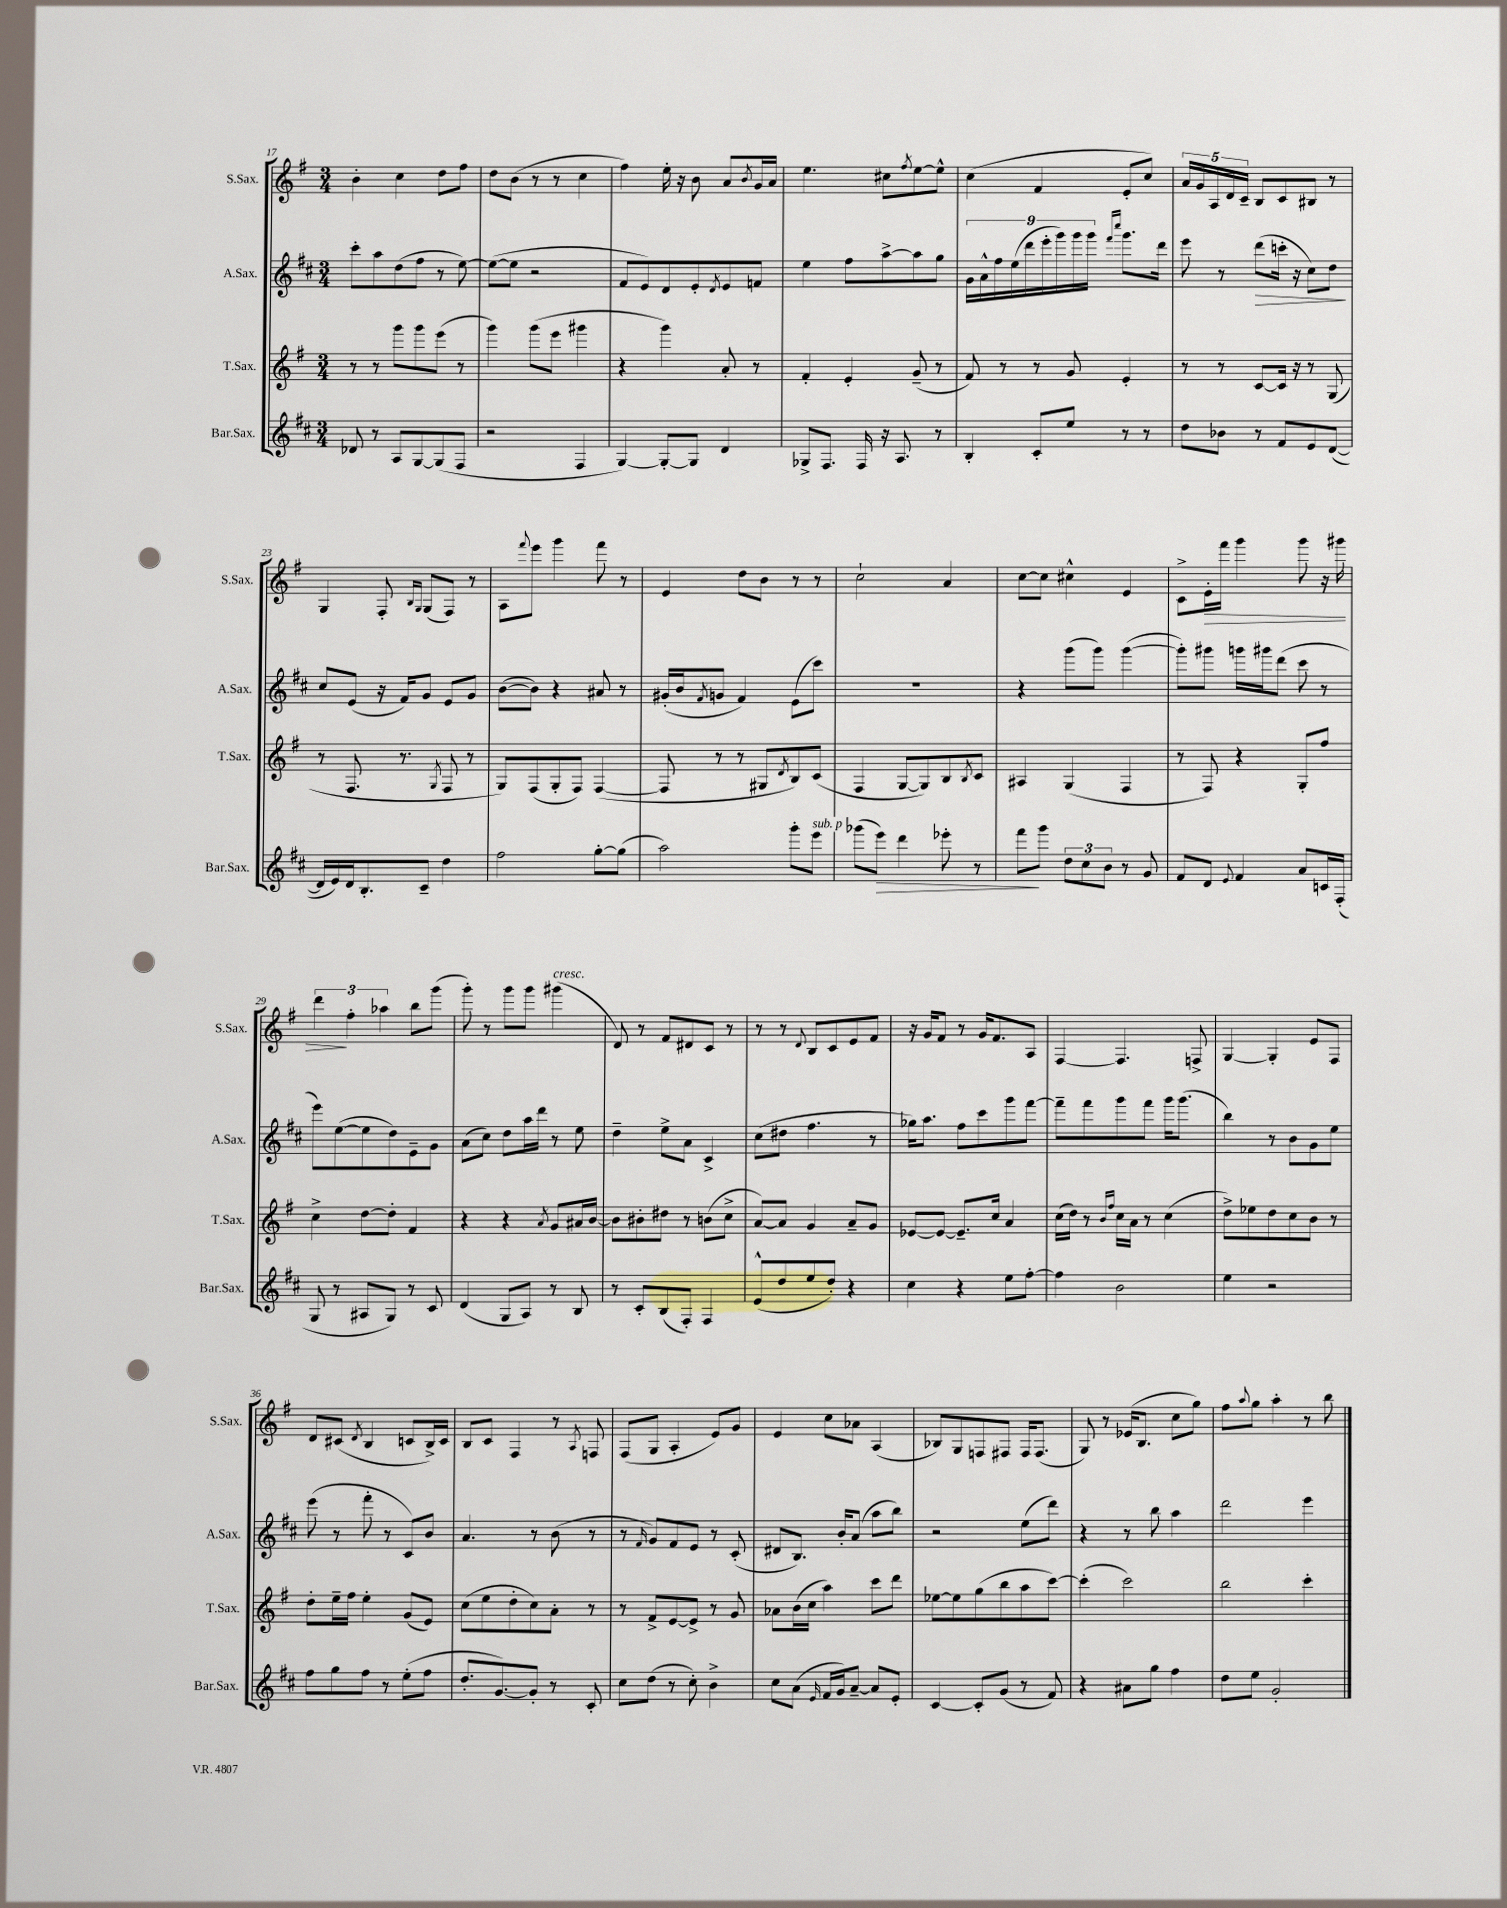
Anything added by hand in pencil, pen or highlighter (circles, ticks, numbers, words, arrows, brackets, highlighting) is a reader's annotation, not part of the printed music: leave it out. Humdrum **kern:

**kern	**kern	**kern	**kern
*staff4	*staff3	*staff2	*staff1
*clefG2	*clefG2	*clefG2	*clefG2
*k[f#c#]	*k[f#]	*k[f#c#]	*k[f#]
*M3/4	*M3/4	*M3/4	*M3/4
8d-/	8r	8ccc#'\L	4b'\
8r	8r	8aa\	.
8A/L	8ggg\L	(8dd\	4cc\
[8G/	8ggg\	8ff#\J	.
(8G/]	(8eee\J	8r	8dd\L
8F#/J	8r	[8ee\)	8ff#\J
=	=	=	=
2r	4ggg\)	(8ee\_L	8dd\L
.	.	8ee\]J	(8b\J
.	(8ggg\L	2r	8r
.	8eee\J	.	8r
4F#/	4ggg#\	.	4cc\
=	=	=	=
[4G/)	4r	8f#/L	4ff#\)
.	.	8e/)	.
8G'/_L	4ggg\)	8d/	16ee'\
.	.	.	16r
8G/]J	.	8e'/	8b\
.	.	8qd/	.
4d/	8a'/	8e/	8a/L
.	.	.	8qb/
.	8r	8f/J	16g/L
.	.	.	16a/JJ
=	=	=	=
8G-^/L	4f#'/	4ee\	4.ee\
8.F#/J	.	.	.
.	4e'/	8ff#\L	.
16F#/	.	.	.
16r	.	[8aa^\	8cc#\L
8.A/	.	.	.
.	.	.	8qff#/
.	(8g~/	8aa\]	[8ee\
8r	8r	8gg\J	8ee^^\]J
=	=	=	=
4B'/	8f#/)	18g\LL	(4cc\
.	.	18a^^\	.
.	.	18ff#\	.
.	8r	.	.
.	.	(18ee\	.
.	.	18ddd\	.
8c#'/L	8r	.	4f#/
.	.	18eee'\	.
.	.	18ggg\)	.
8ee/J	8g/	.	.
.	.	18ggg\	.
.	.	18ggg\JJ	.
.	.	16qqfff#/LL	.
.	.	16qqcccc#/JJ	.
8r	4e'/	8.ggg\L	8e'/L
8r	.	.	8cc/J)
.	.	16ddd\Jk	.
=	=	=	=
8dd\L	8r	8eee\	20a/LL
.	.	.	20g/
.	.	.	20A/
8b-\J	8r	8r	.
.	.	.	20d/
.	.	.	20c~/JJ
8r	[8c/L	(8ddd\L	8B/L
8f#/L	16c/]Jk	16ccc'\Jk	8c/
.	16r	16r	.
8e/	8r	8cc#\L)	8B#/J
([8d/J	(8G/	8dd\J	8r
=	=	=	=
16d/]LL	8r	8cc#/L	4G/
16e/)	.	.	.
16d/J	8.F#/	(8e/J	.
8.B'/	.	.	.
.	.	16r	8F#'/
.	8.r	16f#/LK)	.
.	.	.	16qqB/LL
.	.	.	16qqG/JJ
8c#~/J	.	8g/J	(8G/L
.	8qG/	.	.
4dd\	8F#/	8e/L	8F#/J)
.	8r	8g/J	8r
=	=	=	=
2ff#\	8G/L)	([8b\L	8A\L
.	.	.	8qqfff#/
.	(8F#/	8b\]J)	8eee\J
.	8G'/	4r	4ggg\
.	8F#/J)	.	.
[8gg'\L	([4F#/	8a#/	8fff#\
(8gg\]J	.	8r	8r
=	=	=	=
2aa\)	8F#/]	(16g#'/LL	4e/
.	.	16b/J	.
.	.	8qf#/	.
.	8r	8g/J	.
.	8r	4f#/)	8dd\L
.	8G#/L	.	8b\J
.	8qd/	.	.
8ggg'\L	8B/)	(8e\L	8r
8eee\J	(8c/J	8ccc#\J)	8r
=	=	=	=
(8ggg-\L	4F#/	2.r	2cc`\
8eee\J)	.	.	.
4ddd\	[8G/L	.	.
.	8G/])	.	.
8eee-'\	8B/	.	4a/
.	8qB/	.	.
8r	8c/J	.	.
=	=	=	=
8fff#\L	4A#/	4r	[8cc\L
8ggg\J	.	.	8cc\]J
12dd\L	(4G/	(8ggg\L	4cc#^^\
12cc#\	.	.	.
.	.	8ggg\J)	.
12b\J	.	.	.
8r	4F#/	([4ggg\	4e/
8g/	.	.	.
=	=	=	=
8f#/L	8r	8ggg'\]L)	8c^\L
8d/J	8F#/)	8ggg#\J	16e'\L
.	.	.	16fff#\JJ
8qqe/	.	.	.
4f#/	4r	16ggg\LL	4ggg\
.	.	16ggg#\J	.
.	.	(8ddd\J	.
8a/L	8G'/L	8ccc#\	8ggg\
16c/L	8ff#/J	8r	16r
(16F#'/JJ	.	.	16ggg#\
=	=	=	=
8G/	4cc^\	8eee\L)	6ddd\
8r	.	([8ee\	.
.	.	.	6ff#'\
8A#/L	[8dd\L	8ee\]	.
.	.	.	6aa-\
8G/J)	8dd'\]J	8dd\)	.
8r	4f#/	8e~\	8bb\L
8c#/	.	8g\J	(8ggg\J
=	=	=	=
(4d/	4r	(8a\L	8ggg'\)
.	.	8cc#\J)	8r
8G/L	4r	8dd\L	8ggg\L
8A/J)	.	16aa\L	8ggg\J
.	.	16ddd\JJ	.
.	8qa/	.	.
8r	8g/L	8r	(4ggg#\
8B/	16a#/L	8ee\	.
.	[16b/JJ	.	.
=	=	=	=
8r	8b\]L	4dd~\	8d/)
8c#'/L	8b#'\	.	8r
(8B/	8dd#\J	8ee^\L	8f#/L
8F#'/J)	8r	8a\J	8d#/
4F#/	(8b\L	4c#^/	8c/J
.	8cc^\J	.	8r
=	=	=	=
(8e^^/L	[8a/L)	(8cc#\L	8r
8dd/	8a/]J	8dd#\J	8r
.	.	.	8qqd/
8ee/	4g/	4.ff#\	8B/L
8dd'/J)	.	.	8c/
4r	8a~/L	.	8e/
.	8g/J	8r	8f#/J
=	=	=	=
4cc#\	[8e-/L	16gg-\LK)	16r
.	.	8.aa\J	16g/LK
.	8e-/_J	.	8f#/J
4r	8.e-~/]L	8ff#\L	8r
.	.	8ccc#\	16g/LK
.	16cc/Jk	.	8.f#/
8ee\L	4a/	8ggg\	.
[8ff#'\J	.	[8fff#\J	8A/J
=	=	=	=
4ff#\]	(16cc\LL	8fff#~\]L	[4F#/
.	16dd\JJ)	.	.
.	8r	8fff#\	.
.	16qqb/LL	.	.
.	16qqff#/JJ	.	.
2b\	16cc\LL	8ggg\	4.F#/]
.	16a\JJ	.	.
.	8r	8fff#\J	.
.	(4cc\	16ggg\LK	.
.	.	(8.ggg\J	.
.	.	.	8F^/
=	=	=	=
4ee\	8dd^\L)	4bb\)	[4G/
.	8ee-\	.	.
2r	8dd\	8r	4G'/]
.	8cc\	8b\L	.
.	8b\J	8g\	8e/L
.	8r	8ee\J	8F#/J
=	=	=	=
8ff#\L	8dd'\L	(8eee\	8d/L
8gg\	16ee~\L	8r	(8c#/J
.	16ff#\JJ	.	.
.	.	.	8qd/
8ff#\J	4ee'\	8fff#'\	4B/
8r	.	8r	.
(8ee'\L	(8g/L	8c#/L)	8c/L
8ff#\J	8e/J)	8b/J	16B^/L)
.	.	.	16c/JJ
=	=	=	=
8.dd'/L	(8cc\L	4.a/	8B/L
.	8ee\	.	8c/J
[8.g/)	.	.	.
.	8dd'\	.	4F#/
8g'/]J	8cc\)	8r	.
8r	8a'\J	(8b\	8r
.	.	.	8qA/
8c#'/	8r	8r	8F/
=	=	=	=
8cc#\L	8r	8r	(8F#/L
.	.	16qqf#/	.
(8dd\J	8f#^/L	8g/L)	8G/J
8r	[8e/	8f#/	4A'/
8cc#'\)	8e^/]J	8e/J	.
4b^\	8r	8r	8e/L)
.	8g/	(8c#'/	8g/J
=	=	=	=
8cc#\L	8a-\L	8d#/L	4e/
(8a\J	(16b\L	8.B/J)	.
.	16cc\JJ	.	.
16qqe/	.	.	.
16f#/LL	4aa\)	.	8cc\L
16g/J)	.	16b'/LK	.
[8a~/J	.	(8a/J	8a-\J
8a/]L	8ccc\L	8aa\L	(4A/
8e'/J	8ddd\J	8bb\J)	.
=	=	=	=
[4c#/	[8ee-\L	2r	8B-/L)
.	8ee-\]	.	8G/
8c#'/]L	(8gg\	.	8F/
(8g/J	8bb\	.	8F#/J
8r	8aa\	(8ee\L	16F#/LK
.	.	.	(8.F#/J
8f#/)	[8ccc\J)	8ddd\J)	.
=	=	=	=
4r	(4ccc'\]	4r	8G/)
.	.	.	8r
8a#\L	2ccc\)	8r	(16e-/LK
.	.	.	8.B/J
8gg\J	.	8bb\	.
4ff#\	.	4aa\	8cc\L
.	.	.	8gg\J)
=	=	=	=
8dd\L	2bb\	2ddd\	8ff#\L
.	.	.	8qqaa/
8ee\J	.	.	8gg\J
2g'/	.	.	4aa'\
.	4ccc'\	4eee\	8r
.	.	.	8bb\
==	==	==	==
*-	*-	*-	*-
